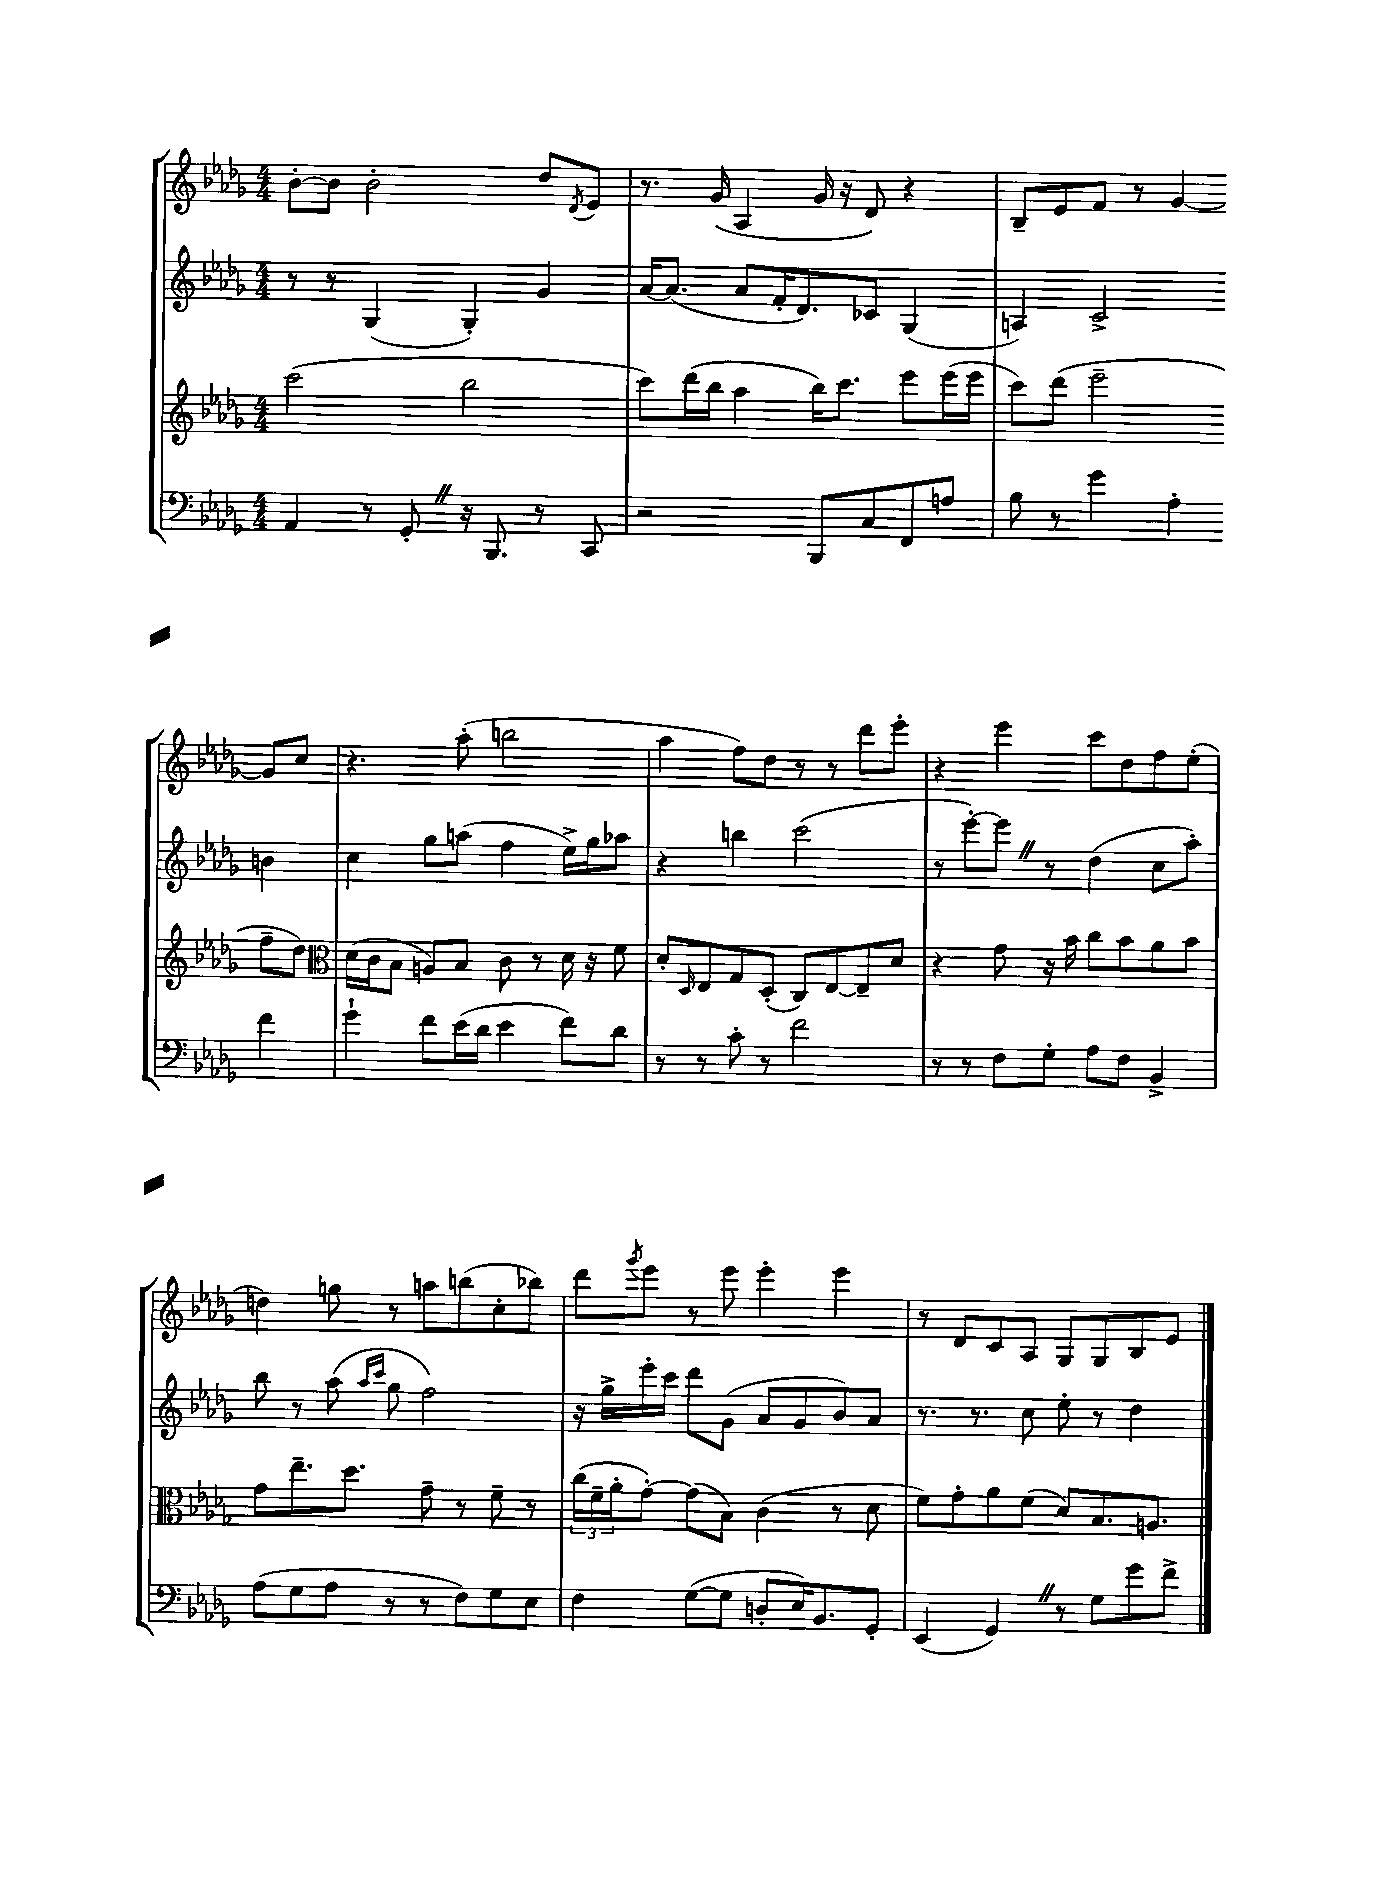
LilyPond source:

<<
\new StaffGroup <<
\new Staff = "s0" {
    \clef treble \key des \major \numericTimeSignature \time 4/4
    bes'8~-. bes'8 bes'2-. des''8 \acciaccatura { des'8 } ees'8 |
    r8. ges'16( aes4 ges'16 r16 des'8) r4 |
    bes8-- ees'8 f'8 r8 ges'4~ ges'8 c''8 |
    r4. aes''8-.( b''2 |
    aes''4 f''8) des''8 r8 r8 des'''8 ees'''8-. |
    r4 ees'''4 c'''8 des''8 f''8 ees''8-.( |
    d''4) g''8 r8 a''8 b''8( c''8-. bes''8) |
    des'''8 \acciaccatura { ges'''8 } ees'''8 r8 ees'''8 ees'''4-. ees'''4 |
    r8 des'8 c'8 aes8 ges8 ges8 bes8 ees'8 \bar "|." |
}
\new Staff = "s1" {
    \clef treble \key des \major \numericTimeSignature \time 4/4
    r8 r8 ges4( ges4-.) ges'4 |
    aes'16~ aes'8.( aes'8 f'16-. des'8.) ces'8 ges4( |
    a4) c'2-> b'4 |
    c''4 ges''8 a''8( f''4 ees''16->) ges''16 aes''8 |
    r4 b''4 c'''2( |
    r8 ees'''8~-.) ees'''8 \once \override BreathingSign.text = \markup { \musicglyph "scripts.caesura.straight" } \breathe r8 des''4( c''8 aes''8-.) |
    bes''8 r8 aes''8( \grace { aes''16 c'''16 } ges''8 f''2) |
    r16 ges''16-> ees'''16-. c'''16 des'''8 ges'8( aes'8 ges'8 bes'8) aes'8 |
    r8. r8. c''8 ees''8-. r8 des''4 \bar "|." |
}
\new Staff = "s2" {
    \clef treble \key des \major \numericTimeSignature \time 4/4
    c'''2( bes''2 |
    c'''8) des'''16( bes''16 aes''4 bes''16) c'''8. ees'''8 ees'''16( ees'''16 |
    c'''8) des'''8( ees'''2-- f''8-- des''8) |
    \clef alto des'16( c'16 bes8 a8) bes8 c'8 r8 des'16 r16 f'8 |
    des'8-. \grace { des16 } ees8 ges8 des8-.( c8) ees8~ ees8-- des'8 |
    r4 ges'8 r16 bes'16 c''8 bes'8 aes'8 bes'8 |
    ges'8 ees''8.-- des''8. ges'8-- r8 f'8-- r8 |
    \tuplet 3/2 { c''16( f'16-- aes'16-. } ges'8~-.) ges'8( bes8) c'4( r8 des'8 |
    f'8) ges'8-. aes'8 f'8( des'8) bes8. a8. \bar "|." |
}
\new Staff = "s3" {
    \clef bass \key des \major \numericTimeSignature \time 4/4
    aes,4 r8 ges,8-. \once \override BreathingSign.text = \markup { \musicglyph "scripts.caesura.straight" } \breathe r16 bes,,8. r8 c,8 |
    r2 bes,,8 c8 f,8 a8 |
    bes8 r8 ges'4 aes4-. f'4 |
    ges'4-! f'8 ees'16( des'16 ees'4 f'8) des'8 |
    r8 r8 c'8-. r8 f'2 |
    r8 r8 f8 ges8-. aes8 f8 bes,4-> |
    aes8( ges8 aes8 r8 r8 f8) ges8 ees8 |
    f4 ges8~( ges8 d8-. ees16) bes,8. ges,8-. |
    ees,4( ges,4) \once \override BreathingSign.text = \markup { \musicglyph "scripts.caesura.straight" } \breathe r8 ges8 ges'8 f'8-> \bar "|." |
}
>>
>>
\layout { \context { \Score \remove "Bar_number_engraver" } }
